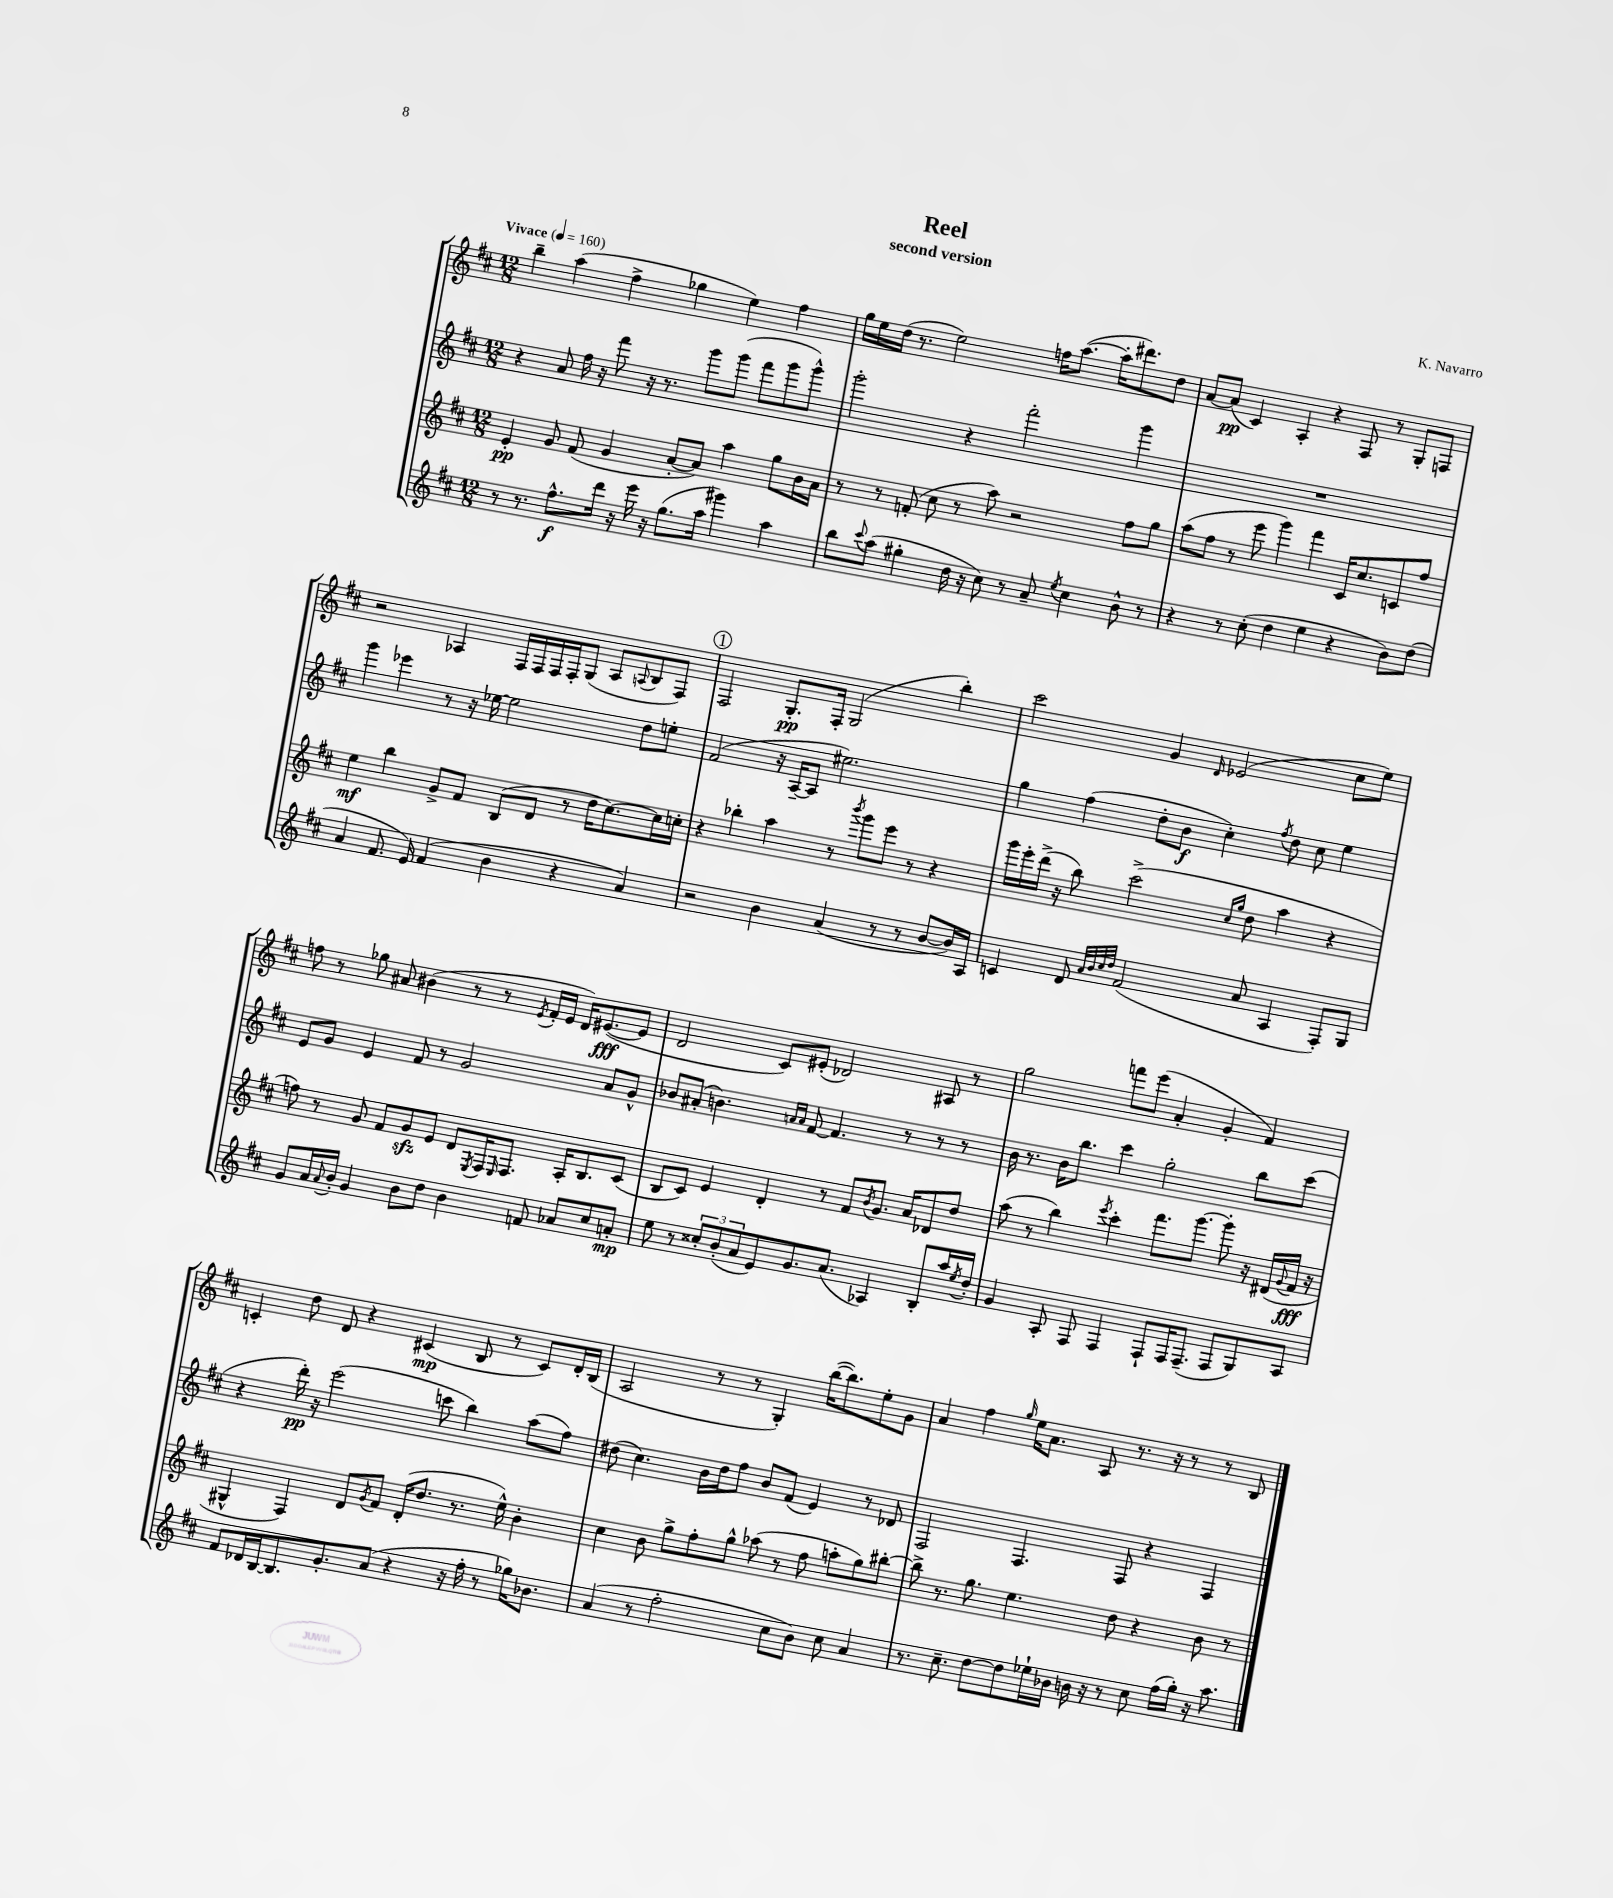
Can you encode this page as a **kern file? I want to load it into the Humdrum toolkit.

**kern	**kern	**kern	**kern
*staff4	*staff3	*staff2	*staff1
*clefG2	*clefG2	*clefG2	*clefG2
*k[f#c#]	*k[f#c#]	*k[f#c#]	*k[f#c#]
*M12/8	*M12/8	*M12/8	*M12/8
*MM160	*MM160	*MM160	*MM160
8r	4e'/	4r	4bb~\
8.r	.	.	.
.	8g/	8a/	(4aa\
8.ff#^^\L	.	.	.
.	(8f#/	16ff#\	.
.	.	16r	.
16ddd\Jk	4g/	8fff#\	4ff#^\
16r	.	.	.
16eee\	.	16r	.
16r	.	8.r	.
(8.gg\L	[8a'/L	.	4gg-\
.	8a/]J)	8ggg\L	.
16aa\Jk	.	.	.
4ggg#\)	4aa\	(8ggg\J	4ee\)
.	.	8fff#\L	.
4aa\	8gg\L	8ggg\	4ff#\
.	16b\L	8ggg^^\J)	.
.	16a\JJ	.	.
=	=	=	=
8bb\L	8r	2ggg'\	16gg\LL
.	.	.	16ee\
8qqccc#/	.	.	.
(8aa\J	8r	.	(16dd\JJ
.	.	.	8.r
4gg#'\	(8f'/	.	.
.	8cc#\	.	2ee\)
16dd\	8r	4r	.
16r	.	.	.
8cc#\)	8aa\)	.	.
8r	2r	2fff#'\	.
8a~/	.	.	16ff\LK
.	.	.	([8.aa\J
8qee/	.	.	.
4cc#\	.	.	.
.	.	.	16aa'\]LK
.	.	.	8.ddd#\)
8b^^\	8ff#\L	4ggg\	.
8r	8gg\J	.	8dd\J
=	=	=	=
4r	(8aa\L	1.r	[8a/L
.	8ff#\J	.	(8a/]J
8r	8r	.	4c#/)
(8cc#'\	8eee\	.	.
4dd\	4ggg\)	.	4A'/
4ee\	4fff#\	.	4r
4r	16c#/LK	.	8F#/
.	8.cc#/	.	.
.	.	.	8r
8b\L)	8c/	.	8G'/L
(8dd\J	8ff#/J	.	8F/J
=	=	=	=
4a/	4ee\	4ggg\	2r
8.f#/	4bb\	4eee-\	.
16e/)	.	.	.
(4f#/	8g^/L	8r	4A-/
.	8f#/J	16r	.
.	.	[16ee-\	.
4b\	(8B/L	2ee-\]	16F#/LL
.	.	.	16F#/
.	8d/J	.	16F#/
.	.	.	16F#'/J
4r	8r	.	(8G/J
.	16dd\LK	.	8A-/L
.	[8.cc#\)	.	.
.	.	.	8qqA/
4a/)	.	8dd\L	8B/
.	16cc#\]L	8ee'\J	8F#/J)
.	16cc'\JJ	.	.
=	=	=	=
2r	4r	(2f#/	2F#/
.	4bb-'\	.	.
4b\	4aa\	16r	8.G'/L
.	.	[16A~/LK	.
.	.	8A/]J	.
.	.	.	16F#'/Jk
(4a/	8r	2.ee#\)	(2G/
.	8qbbb/	.	.
.	8ggg\L	.	.
8r	8eee\J	.	.
8r	8r	.	.
[8b/L	4r	.	4bb'\)
16b/]L)	.	.	.
16A/JJ	.	.	.
=	=	=	=
4c/	16ggg\LL	4gg\	2ccc#\
.	16eee'\	.	.
.	(16ddd^\JJ	.	.
.	16r	.	.
8d/	8bb\)	(4ff#\	.
32qqa/LLL	.	.	.
32qqb/	.	.	.
32qqcc#/	.	.	.
32qqdd/JJJ	.	.	.
(2f#/	(2ccc#^\	.	.
.	.	8dd'\L	4g/
.	.	8b\J	.
.	.	.	16qqd/
.	.	4cc#'\)	(2e-/
.	16qqcc#/LL	.	.
.	16qqgg/JJ	.	.
8a/	8dd\	.	.
.	.	8qff#/	.
4A/	4aa\	8dd\	.
.	.	8cc#\	.
8F#'/L)	4r	4ee\	8cc#\L
8G/J	.	.	8ee\J)
=	=	=	=
8g/L	8ff\)	8e/L	8ff\
16a/L	8r	8g/J	8r
8qqa/	.	.	.
16b'/JJ	.	.	.
4g/	8g/	4e/	8gg-\
.	8f#/L	.	8a#/
8b\L	8g/	8f#/	(4b#\
8dd\J	8e/J	8r	.
4b\	8d/L	2g/	8r
.	8qE/	.	.
.	16F#/K	.	8r
.	16qqE/	.	.
.	8.F#/J	.	.
.	.	.	8qe/
8f/	.	.	16f#'/LL
.	.	.	16e/JJ
8a-/L	16A'/LK	.	16d/LK)
.	8.B/	.	([8.e#/
8cc#/	.	8a/L	.
8a'/J	(8c#/J	8g^^/J	8e#/]J
=	=	=	=
8ee\	8B/L	8b-/L	2d/
8r	8c#/J)	(8a#'/J	.
12cc##'/L	4e/	4.b\)	.
(12b'/	.	.	.
12a/	.	.	.
8e/)	4d'/	.	8c#/L)
.	.	16qqa/LL	.
.	.	16qqa/JJ	.
8.g/	.	[8f#/	(8e#'/J
.	8r	4.f#/]	2d-/)
(8.a/J	.	.	.
.	8f#/L	.	.
.	8qb/	.	.
4A-/)	8.g/J	.	.
.	.	8r	.
.	16a/LK	.	.
8B'/L	8d-/	8r	8A#/
16aa/L	8dd/J	8r	8r
8qee/	.	.	.
16dd'/JJ	.	.	.
=	=	=	=
4g/	(8aa\	16b\	2gg\
.	.	8.r	.
.	8r	.	.
8A'/	4bb\)	16b\LK	.
.	.	8.bb\J	.
8F#/	.	.	.
.	8qeee/	.	.
4F#/	4ccc#'\	4ccc#\	8fff\L
.	.	.	(8eee\J
8F#`/L	8.fff#\L	2gg'\	4a'/
16F#/K	.	.	.
(8.F#~/J	[8.ggg\J	.	.
.	.	.	4g'/
8F#/L	8ggg'\]	.	.
8G/)	16r	8bb\L	4f#/)
.	(16d#/LL	.	.
.	8qqg/	.	.
8A/J	16f#/JJ	(8ccc#\J	.
.	16r	.	.
=	=	=	=
8f#/L	4G#^^/	4r	4c'/
16d-/L	.	.	.
[16B/J	.	.	.
8.B/]	4F#/)	16ddd'\)	8dd\
.	.	16r	.
.	.	(2eee\	8d/
8.g'/	.	.	.
.	8d/L	.	4r
.	8qg/	.	.
(8a/J	8f#/J	.	.
4r	(16d'/LK	.	(4c#/
.	8.dd/J	.	.
.	.	8ccc\	.
16r	8.r	4bb\)	8B/
16ff#'\	.	.	.
8r	.	.	8r
.	16ee^^\)	.	.
16gg-\LK)	4b'\	(8aa\L	8c#/L)
8.b-\J	.	.	.
.	.	8ff#\J)	16d'/L
.	.	.	(16B/JJ
=	=	=	=
(4a/	4cc#\	(8dd#\	2A/
.	.	4.cc#\)	.
8r	8b\	.	.
2ff#'\	8gg^\L	.	.
.	8ff#'\	16b\LL	8r
.	.	16dd#\J	.
.	8gg^^\J	8ff#\J	8r
.	(8aa-\	8b/L	4G'/)
8cc#\L	8r	(8f#/J	.
8b\J)	8ff#\	4e/)	([16bb\LK
.	.	.	8.bb\])
8cc#\	8aa'\L	.	.
4a/	8gg\)	8r	8ee'\
.	[8bb#'\J	8d-/	8g\J
=	=	=	=
8.r	8bb#^\]	2F#/	4a/
.	8.r	.	.
8.cc#~\	.	.	.
.	.	.	4ff#\
.	8.gg\	.	.
[8dd\L	.	.	.
.	.	.	16qqgg/
8dd\]	4.ee\	4.F#/	16ee\LK
.	.	.	8.a\J
16ee-`\L	.	.	.
16b-\JJ	.	.	.
16b\	.	.	8A/
16r	.	.	.
8r	8dd\	8F#/	8.r
8cc#\	4r	4r	.
.	.	.	16r
(16ff#\LL	.	.	8r
16gg'\JJ)	.	.	.
16r	8b\	4F#/	8r
8.aa\	.	.	.
.	8r	.	8B/
==	==	==	==
*-	*-	*-	*-
